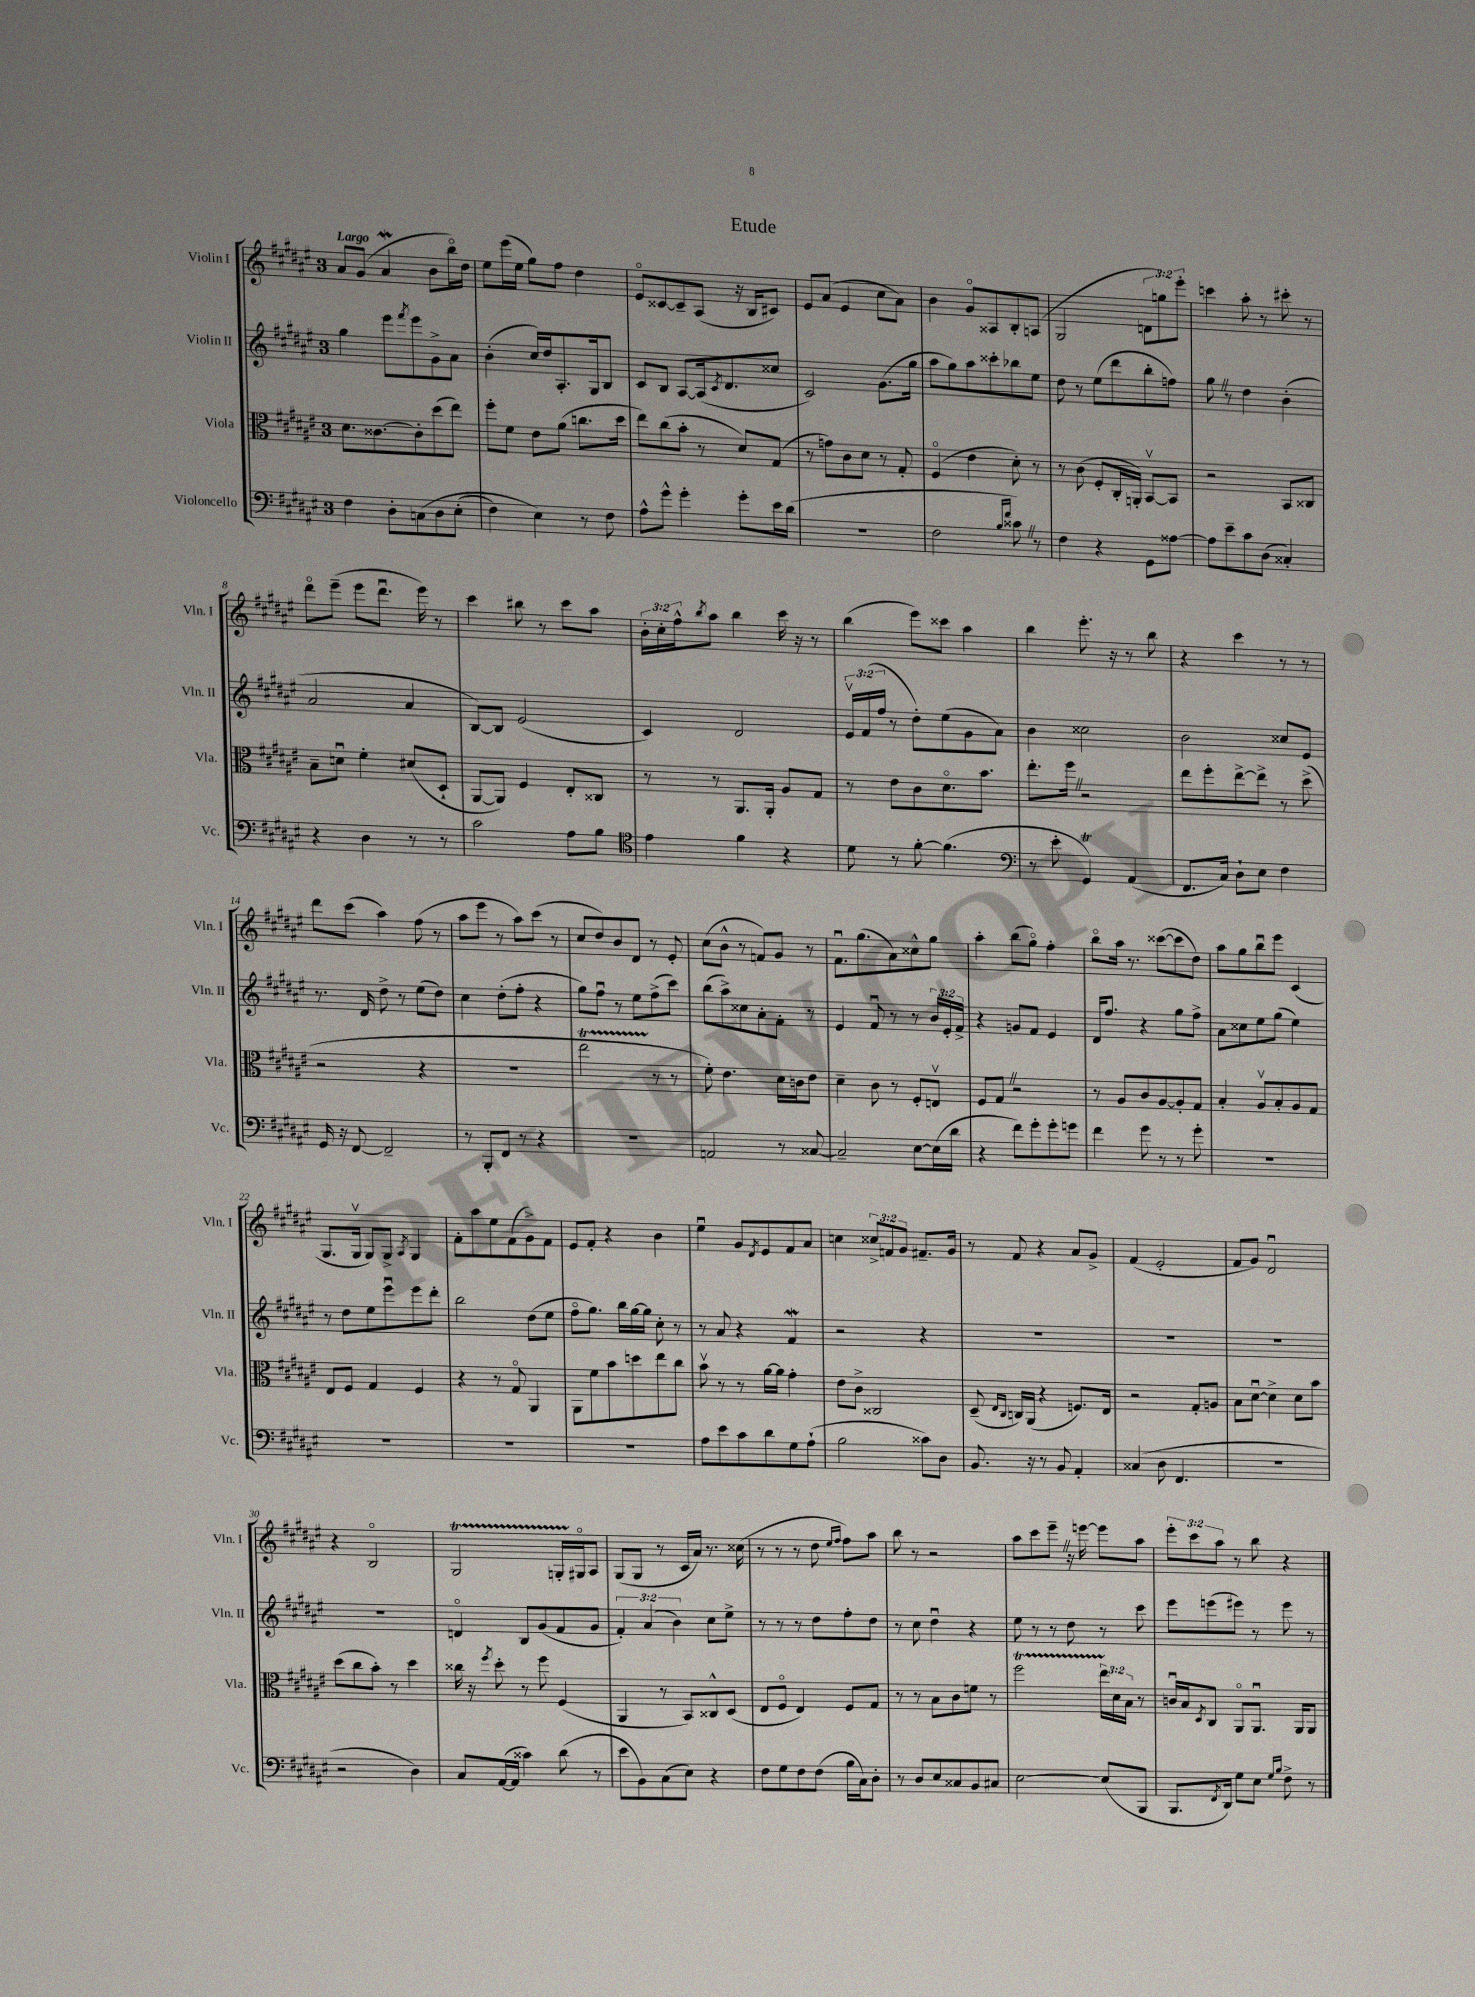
\header { title = "Etude" }
<<
\new StaffGroup <<
\new Staff = "s0" \with { instrumentName = "Violin I" shortInstrumentName = "Vln. I" } {
    \clef treble \key fis \major \once \override Staff.TimeSignature.style = #'single-digit \time 3/4 \override Staff.TupletNumber.text = #tuplet-number::calc-fraction-text \tempo "Largo"
    ais'8 gis'8( ais'4\mordent b'8 b''16\flageolet) dis''16 |
    eis''8 eis'''16( eis''16 gis''8) fis''8 dis''4 |
    eis'8\flageolet cisis'8~ cisis'8-- ais8( r16 b16 cis'8) |
    eis'8 ais'8( eis'4 cis''8 ais'8) |
    b'4 gis'8\flageolet aisis8 b8-. a8( |
    gis2 \tuplet 3/2 { d'8 g''8) eis'''8-. } |
    c'''4 ais''8-. r8 cis'''8-. r8 |
    dis'''8\flageolet eis'''8--( eis'''8 dis'''8.\downbow eis'''16) r8 |
    cis'''4 bis''8 r8 cis'''8 ais''8 |
    \tuplet 3/2 { b'16-. cis''16-. fis''16-^ } \acciaccatura { b''8 } ais''8 b''4 cis'''16 r16 r8 |
    b''4( eis'''8) cisis'''8 ais''4 |
    b''4 eis'''8.-. r16 r8 b''8 |
    r4 cis'''4 r8 r8 |
    dis'''8 cis'''8( ais''4) fis''8( r8 |
    ais''8 eis'''8 r8 ais''8) cis'''8( r8 |
    cis''8 dis''8) b'8 dis'8 r8 eis'8-. |
    cis''8( b'8-^ r8 f'8) gis'8 r8 |
    fis'8.\downbow gis''8.( ais'8) cisis''8-^ gis''8 |
    ais''4-. b''8( gis''8\flageolet) fis''4-. |
    b''8\flageolet ais''16 r8. cisis'''8~( cisis'''8 dis''8) |
    ais''8 gis''8 b''8\downbow eis'''8 cis'4( |
    gis8. gis16\upbow gis8) gis8-> \acciaccatura { ais8 } gis4 |
    fis'8-. ais''8 eis''8 fis'8( gis'8->) fis'8 |
    eis'8 fis'8-. r4 b'4 |
    eis''4\downbow gis'8 \acciaccatura { dis'8 } eis'8 fis'8 ais'8 |
    c''4 \tuplet 3/2 { cisis''8-> f'8 gis'8 } fis'8.-- gis'16 |
    r8 fis'8 r4 ais'8 gis'8-> |
    fis'4( eis'2-. |
    fis'8 gis'8) dis'2\downbow |
    r4 b2\flageolet |
    gis2\startTrillSpan g16-. gis16\flageolet\stopTrillSpan ais8 |
    gis8( gis8 r8 cis'16 ais'16) r8. cisis''16( |
    r8 r8 r8 dis''8 \grace { eis''16 fis''16 } fis''8) ais''8 |
    b''8 r8 r2 |
    ais''8 cis'''8 eis'''8-- \once \override BreathingSign.text = \markup { \musicglyph "scripts.caesura.straight" } \breathe r16 e'''16~ e'''8 ais''8 |
    \tuplet 3/2 { eis'''8-. cis'''8 ais''8 } r8 b''8 r4 \bar "|." |
}
\new Staff = "s1" \with { instrumentName = "Violin II" shortInstrumentName = "Vln. II" } {
    \clef treble \key fis \major \once \override Staff.TimeSignature.style = #'single-digit \time 3/4 \override Staff.TupletNumber.text = #tuplet-number::calc-fraction-text
    gis''4 eis'''8 \acciaccatura { fis'''8 } eis'''8 gis'8-> ais'8 |
    b'4-.( cis''16) dis''16 ais8.-. gis16 b8 |
    cis'8 b8 ais8~ ais16( \acciaccatura { cis'8 } dis'8. cisis''8 |
    cis'2) gis'8.( gis''16 |
    ais''8 gis''8) ais''8 cisis'''8-. bes''8 eis''8 |
    dis''8 r8 eis''8( dis'''8 b''8-. f''8) |
    gis''8 \once \override BreathingSign.text = \markup { \musicglyph "scripts.caesura.straight" } \breathe r8 dis''4 b'4-.( |
    ais'2 ais'4 |
    b8~) b8 eis'2( |
    cis'4) dis'2 |
    \tuplet 3/2 { eis'16\upbow fis'16( fis''16 } r8 dis''8-.) eis''8( gis'8 ais'8) |
    b'4 cisis''2 |
    b'2 cisis''8 eis'8 |
    r8. dis'16 dis''8-> r8 eis''8( dis''8) |
    cis''4 dis''8-.( fis''8-. r4 |
    gis''8) fis''8\downbow r8 eis''8 fis''8->( cis'''8) |
    b''8( ais''8->) cisis''8 ais'8-. fis'8-. r8 |
    eis'4 fis'8\downbow r8 r8 \tuplet 3/2 { b'16 eis'16-. fis'16-> } |
    r4 g'8 fis'8 eis'4 |
    dis'16 fis''8. r4 gis''8 fis''8-> |
    ais'8 cisis''8 eis''8 gis''8( eis''4) |
    r8 dis''8 eis''8 eis'''8\downbow eis'''8 dis'''8-. |
    b''2 dis''8( eis''8 |
    fis''8\flageolet gis''8.) b''16 gis''16~ gis''16 cis''8-. r8 |
    r8 ais'8 r4 fis'4\mordent |
    r2 r4 |
    R2. |
    R2. |
    R2. |
    R2. |
    d'4\flageolet b8 gis'8( fis'8 gis'8 |
    \tuplet 3/2 { fis'4-.) ais'4( b'4) } cis''8 eis''8-> |
    r8 r8 r8 dis''8 fis''8-. dis''8 |
    r8 cis''8 dis''4\downbow r4 |
    eis''8 r8 r8 dis''8 r8 cis'''8 |
    eis'''8 e'''8( eis'''8) r8 eis'''8 r8 \bar "|." |
}
\new Staff = "s2" \with { instrumentName = "Viola" shortInstrumentName = "Vla." } {
    \clef alto \key fis \major \once \override Staff.TimeSignature.style = #'single-digit \time 3/4 \override Staff.TupletNumber.text = #tuplet-number::calc-fraction-text
    dis'8. cisis'8.~ cisis'8-. dis''8( eis''8) |
    fis''8-. fis'8 eis'8 ais'8( c''8. dis''16 |
    eis''8) cis''8( b'8-. r8 dis'8) gis8( |
    r8 g'8) cis'8 dis'8 r8 gis8-. |
    fis4\flageolet( eis'4 dis'8-.) r8 |
    r8 cis'8( fis8-. cis16-. a,16-.) b,8~\upbow b,8 |
    r2 b,8 cisis8 |
    b8-- d'8\downbow fis'4-. dis'8( dis8-! |
    ais,8~ ais,8) fis4 eis8-. cisis8 |
    r8 r8 ais,8. ais,16-. ais8 gis8 |
    r8 eis'8 cis'8 dis'8.\flageolet b'8. |
    eis''8.-. fis''16 \once \override BreathingSign.text = \markup { \musicglyph "scripts.caesura.straight" } \breathe r2 |
    eis''8 fis''8-. eis''8~-> eis''8-> r8 dis''8->( |
    r2 r4 |
    R2. |
    eis''2\startTrillSpan r8\stopTrillSpan r8 |
    fis'8-.) eis'4. dis'16 c'16 eis'8 |
    dis'4-- cis'8 r8 fis8-. e8\upbow |
    fis8 gis8 \once \override BreathingSign.text = \markup { \musicglyph "scripts.caesura.straight" } \breathe r2 |
    r8 ais8 cis'8 ais8~ ais8-. gis8 |
    b4-. ais8\upbow b8-. ais8 gis8 |
    eis8 fis8 gis4 fis4 |
    r4 r8 gis8\flageolet ais,4 |
    ais,8 fis'8 b'8 d''8 eis''8 cis''8 |
    b'8\upbow r8 r8 ais'16~ ais'16 gis'4-. |
    eis'8 cis'8-> cisis2 |
    dis8--( \grace { eis16 cis16 } c16) ais,16( r4 f8.) eis16 |
    r2 gis8-. a8 |
    b8 dis'8~\downbow dis'4-> dis'8 b'8 |
    dis''8( cis''8 b'8-.) r8 dis''4 |
    cisis''16 r16 \acciaccatura { fis''8 } dis''8-. r8 fis''8 fis4( |
    ais,4 r8 b,8) cisis8-^ dis8( |
    eis8 fis8\flageolet eis4) fis8 gis8 |
    r8 r8 b8 cis'8 f'8 r8 |
    fis''2\startTrillSpan \tuplet 3/2 { eis''16 dis'16\stopTrillSpan b16 } r8 |
    c'16\downbow b16 \acciaccatura { dis8 } cis8 ais,8\flageolet ais,8.\downbow ais,16 ais,8 \bar "|." |
}
\new Staff = "s3" \with { instrumentName = "Violoncello" shortInstrumentName = "Vc." } {
    \clef bass \key fis \major \once \override Staff.TimeSignature.style = #'single-digit \time 3/4
    fis4 dis8-. c8\( dis8 eis8-.( |
    fis4) eis4\) r8 fis8 |
    ais8-^ gis'8-^ gis'4-. gis'8-. eis'16 dis'16( |
    R2. |
    fis2 \grace { b16 fis'16 } cisis'8) \once \override BreathingSign.text = \markup { \musicglyph "scripts.caesura.straight" } \breathe r8 |
    fis4 r4 gis,8 aisis8~ |
    aisis8 eis'8-- cis'8 dis8( cisis4-.) |
    r4 dis4 r8 r8 |
    cis'2 ais8 b8 |
    \clef tenor eis'4 fis'4 r4 |
    dis'8 r8 fis'8~-. fis'4.( |
    \clef bass r8 eis'8-. gis,4\trill) ais,4( |
    fis,8. cis16) dis8-! eis8 fis4 |
    gis,16 r16 fis,8~ fis,2-- |
    r8 b,,8-. fis,8 r8 r4 |
    R2. |
    a,2 r8 cisis8~ |
    cisis2-- eis8~ eis16( dis'16 |
    r4 fis'8) gis'8-. gis'8-. g'8 |
    fis'4 gis'8 r8 r8 gis'8-. |
    R2. |
    R2. |
    R2. |
    R2. |
    ais8 eis'8 cis'8 dis'8 gis8 ais8-!( |
    b2 cisis'8) dis8 |
    b,8. r16 r8 b,8 ais,4-. |
    cisis4( dis8 fis,4. |
    R2. |
    r2 dis4) |
    cis8 ais,16~( ais,16 cisis'4) dis'8( r8 |
    eis'8 b,8) cis8( eis8) r4 |
    fis8 gis8 fis8 fis8( b16 cis16) dis8-. |
    r8 dis8 eis8 cisis8 b,8 cis8 |
    eis2~ eis8( b,,8 |
    b,,8. \acciaccatura { fis,8 } dis,16) gis8 eis8 \grace { gis16 b16 } fis8-> r8 \bar "|." |
}
>>
>>
